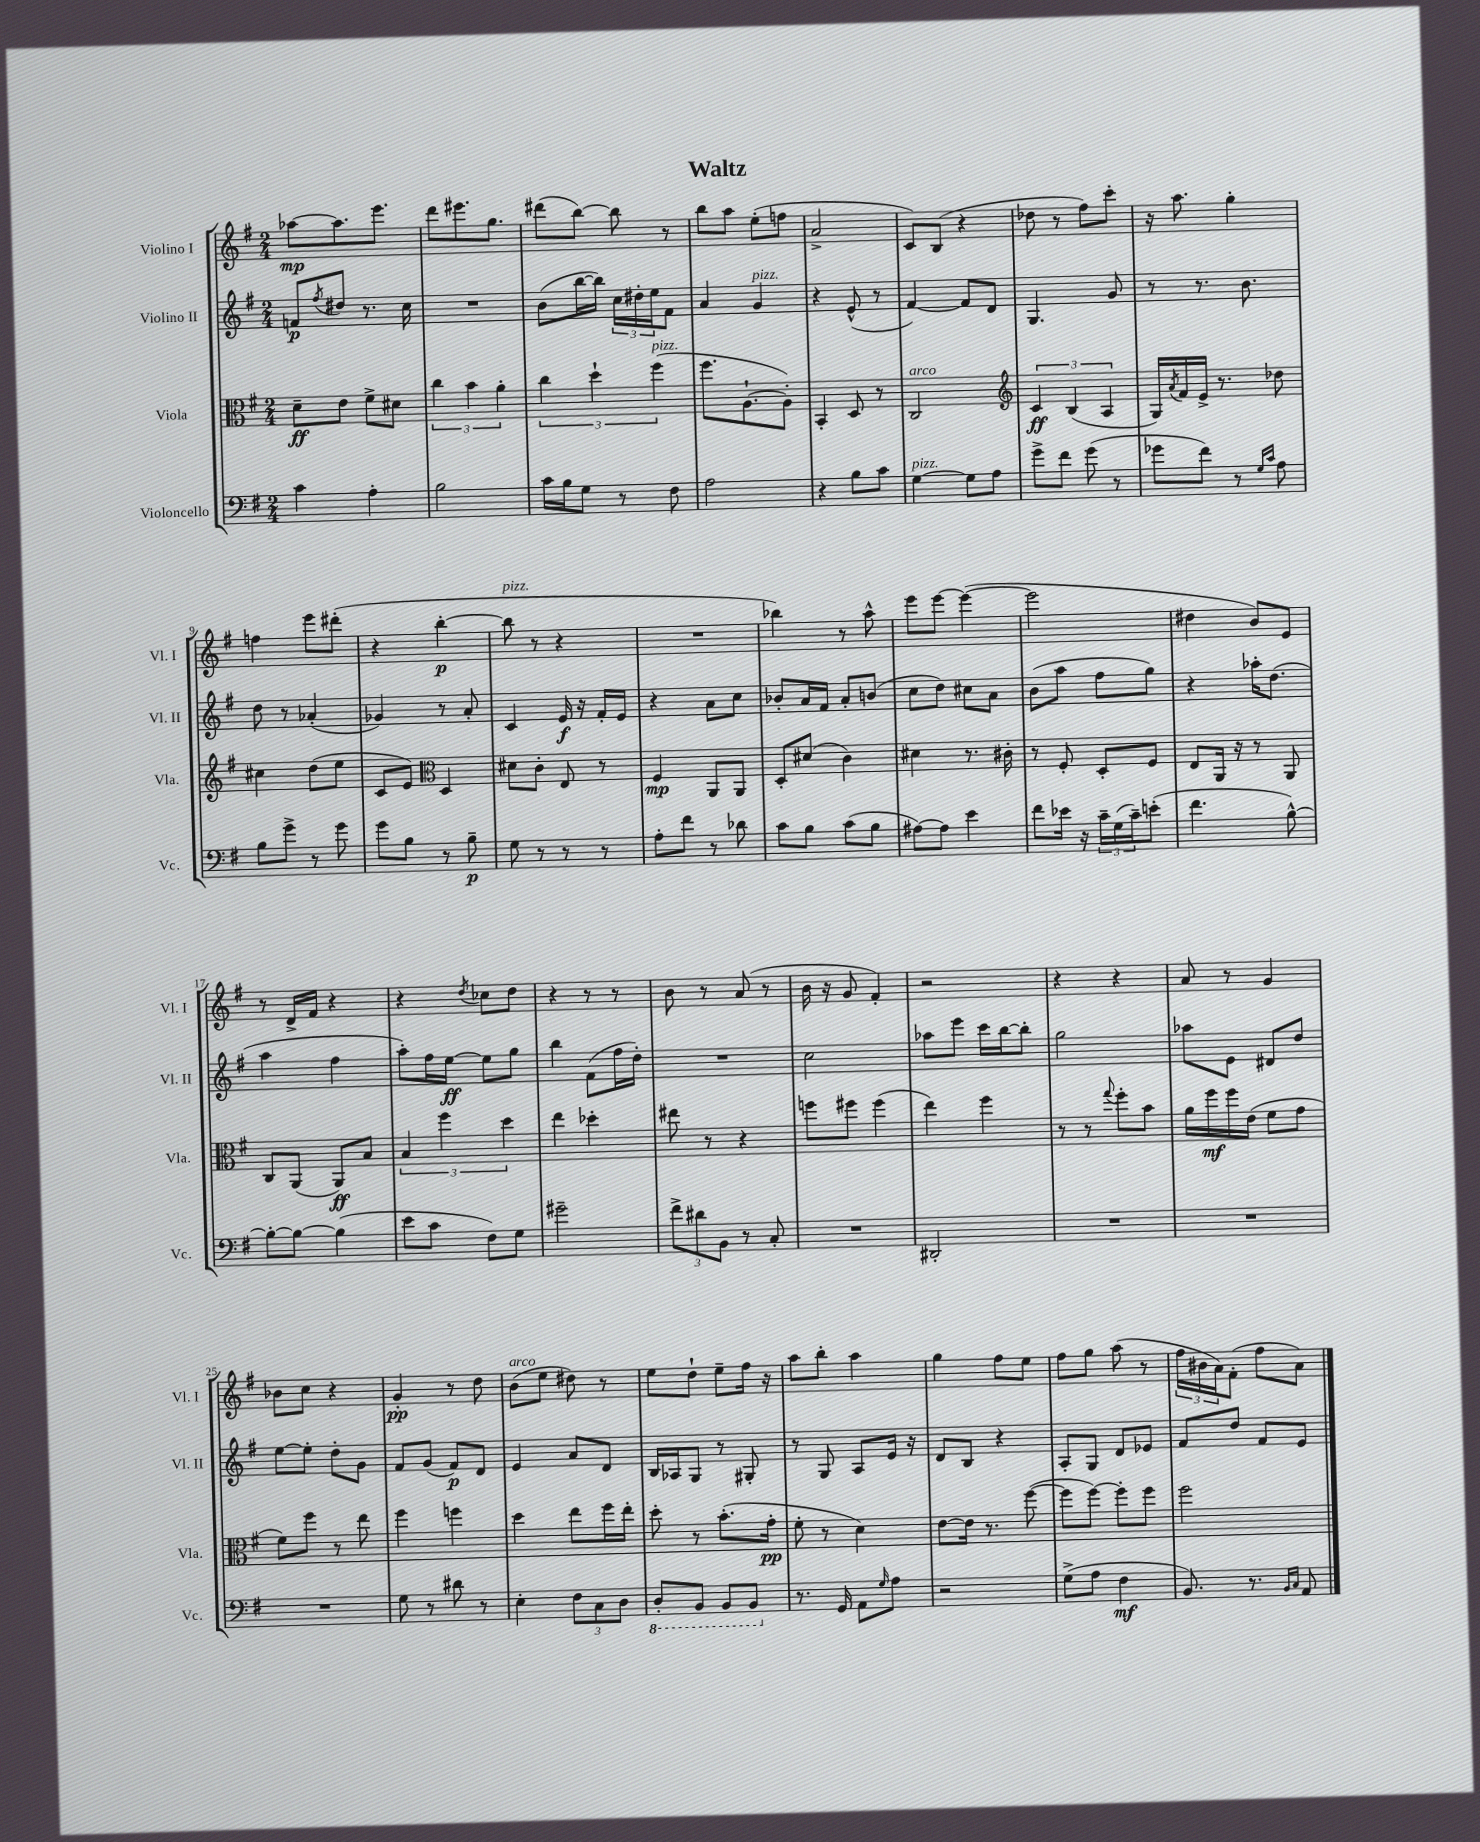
\header { title = "Waltz" }
<<
\new StaffGroup <<
\new Staff = "s0" \with { instrumentName = "Violino I" shortInstrumentName = "Vl. I" } {
    \clef treble \key g \major \numericTimeSignature \time 2/4
    aes''8~\mp aes''8. e'''8. |
    d'''8 eis'''8. g''8. |
    dis'''8( b''8~) b''8 r8 |
    b''8 a''8 e''8-.( f''8 |
    a'2-> |
    c'8) b8( r4 |
    des''8 r8 fis''8) c'''8-. |
    r16 a''8. g''4-. |
    f''4 e'''8 dis'''8-.( |
    r4 b''4~-.\p |
    b''8^\markup { \italic "pizz." } r8 r4 |
    R2 |
    bes''4) r8 a''8-^ |
    e'''8 e'''8~ e'''4~( |
    e'''2 |
    dis''4 b'8) e'8 |
    r8 d'16-> fis'16 r4 |
    r4 \acciaccatura { d''8 } ces''8 d''8 |
    r4 r8 r8 |
    b'8 r8 a'8( r8 |
    b'16 r16 g'8 fis'4-.) |
    r2 |
    r4 r4 |
    a'8 r8 g'4 |
    bes'8 c''8 r4 |
    g'4-.\pp r8 d''8 |
    b'8^\markup { \italic "arco" }( e''8 dis''8) r8 |
    e''8 d''8-! e''8-- fis''16 r16 |
    a''8 b''8-. a''4 |
    g''4 fis''8 e''8 |
    fis''8 g''8 a''8( r8 |
    \tuplet 3/2 { fis''16 bis'16 a'16) } fis'8-.( fis''8 a'8) \bar "|." |
}
\new Staff = "s1" \with { instrumentName = "Violino II" shortInstrumentName = "Vl. II" } {
    \clef treble \key g \major \numericTimeSignature \time 2/4
    f'8\p \acciaccatura { fis''8 } dis''8 r8. c''16 |
    R2 |
    b'8( b''16~ b''16) \tuplet 3/2 { c''16 dis''16-. e''16 } fis'8 |
    a'4 g'4^\markup { \italic "pizz." } |
    r4 e'8-^( r8 |
    fis'4~) fis'8 d'8 |
    g4. g'8 |
    r8 r8. b'8. |
    d''8 r8 aes'4-.( |
    ges'4) r8 a'8-. |
    c'4 e'16\f r16 fis'16-. e'16 |
    r4 a'8 c''8 |
    bes'8-. a'16 fis'16 a'8-. b'8( |
    c''8 d''8) cis''8 a'8 |
    b'8( a''8 fis''8 g''8) |
    r4 aes''16-. d''8.( |
    a''4 fis''4 |
    a''8-.) fis''16 e''16~\ff e''8 g''8 |
    b''4 fis'8( fis''16 d''16-.) |
    R2 |
    c''2 |
    aes''8 e'''8 c'''16 b''16~ b''8-. |
    g''2 |
    aes''8 e'8 dis'8 d''8 |
    e''8~ e''8-. d''8-. g'8 |
    fis'8 g'8( fis'8\p) d'8 |
    e'4 a'8 d'8 |
    b16 aes16 g8 r8 gis8-. |
    r8 g8 a8 e'16 r16 |
    d'8 b8 r4 |
    a8-. g8 d'8 ees'8 |
    fis'8 d''8 fis'8 e'8 \bar "|." |
}
\new Staff = "s2" \with { instrumentName = "Viola" shortInstrumentName = "Vla." } {
    \clef alto \key g \major \numericTimeSignature \time 2/4
    d'8--\ff e'8 fis'8-> dis'8 |
    \tuplet 3/2 { c''4 b'4 a'4-. } |
    \tuplet 3/2 { c''4 d''4-! fis''4^\markup { \italic "pizz." }( } |
    fis''8. a8.~-! a8-.) |
    b,4-. d8 r8 |
    c2^\markup { \italic "arco" } |
    \clef treble \tuplet 3/2 { c'4\ff b4( a4 } |
    g16) \acciaccatura { a'8 } fis'16 e'16-> r8. des''8 |
    cis''4 d''8( e''8 |
    c'8 e'8) \clef alto d4 |
    dis'8 c'8-. e8 r8 |
    fis4\mp a,8 a,8 |
    d8-. dis'8( c'4) |
    dis'4 r8. cis'16-. |
    r8 fis8-. d8-. fis8 |
    e8 a,16 r16 r8 a,8 |
    c8 a,8( a,8\ff) b8 |
    \tuplet 3/2 { b4 fis''4 d''4 } |
    e''4 des''4-. |
    eis''8 r8 r4 |
    f''8 fis''8 fis''4( |
    e''4) fis''4 |
    r8 r8 \appoggiatura { g''8 } fis''8-. b'8 |
    a'16 fis''16\mf fis''16 e'16( fis'8 g'8 |
    fis'8) fis''8 r8 e''8 |
    fis''4 f''4 |
    d''4 e''8 fis''16 e''16-. |
    d''8-. r8 b'8.-.( g'16-.\pp |
    fis'8-. r8 d'4) |
    e'8~ e'16 r8. fis''8~( |
    fis''8 fis''8~) fis''8-. fis''8 |
    fis''2 \bar "|." |
}
\new Staff = "s3" \with { instrumentName = "Violoncello" shortInstrumentName = "Vc." } {
    \clef bass \key g \major \numericTimeSignature \time 2/4
    c'4 a4-. |
    b2 |
    c'16 b16 g8 r8 fis8 |
    a2 |
    r4 b8 c'8 |
    g4~^\markup { \italic "pizz." } g8 a8 |
    g'8-> fis'8 g'8( r8 |
    ges'8 fis'8) r8 \grace { g16 c'16 } a8 |
    b8 g'8-> r8 g'8 |
    g'8 b8 r8 b8--\p |
    g8 r8 r8 r8 |
    a8-. fis'8 r8 des'8 |
    c'8 b8 c'8( b8 |
    ais8~) ais8 e'4 |
    fis'8 ees'16 r16 \tuplet 3/2 { c'16-- g16( c'16--) } e'8-.( |
    fis'4. b8~-^) |
    b8~-. b8~ b4( |
    e'8 c'8 fis8) g8 |
    gis'2-- |
    \tuplet 3/2 { fis'8-> dis'8 b,8 } r8 c8-. |
    R2 |
    dis,2-. |
    R2 |
    R2 |
    R2 |
    g8 r8 dis'8 r8 |
    e4-. \tuplet 3/2 { fis8 c8 d8 } |
    \ottava #-1 d,8-. b,,8 b,,8 b,,8 \ottava #0 |
    r8. g,16 a,8 \grace { g16 } a8 |
    r2 |
    g8->( a8 fis4\mf |
    b,8.) r8. \grace { b,16 c16 } a,8 \bar "|." |
}
>>
>>
